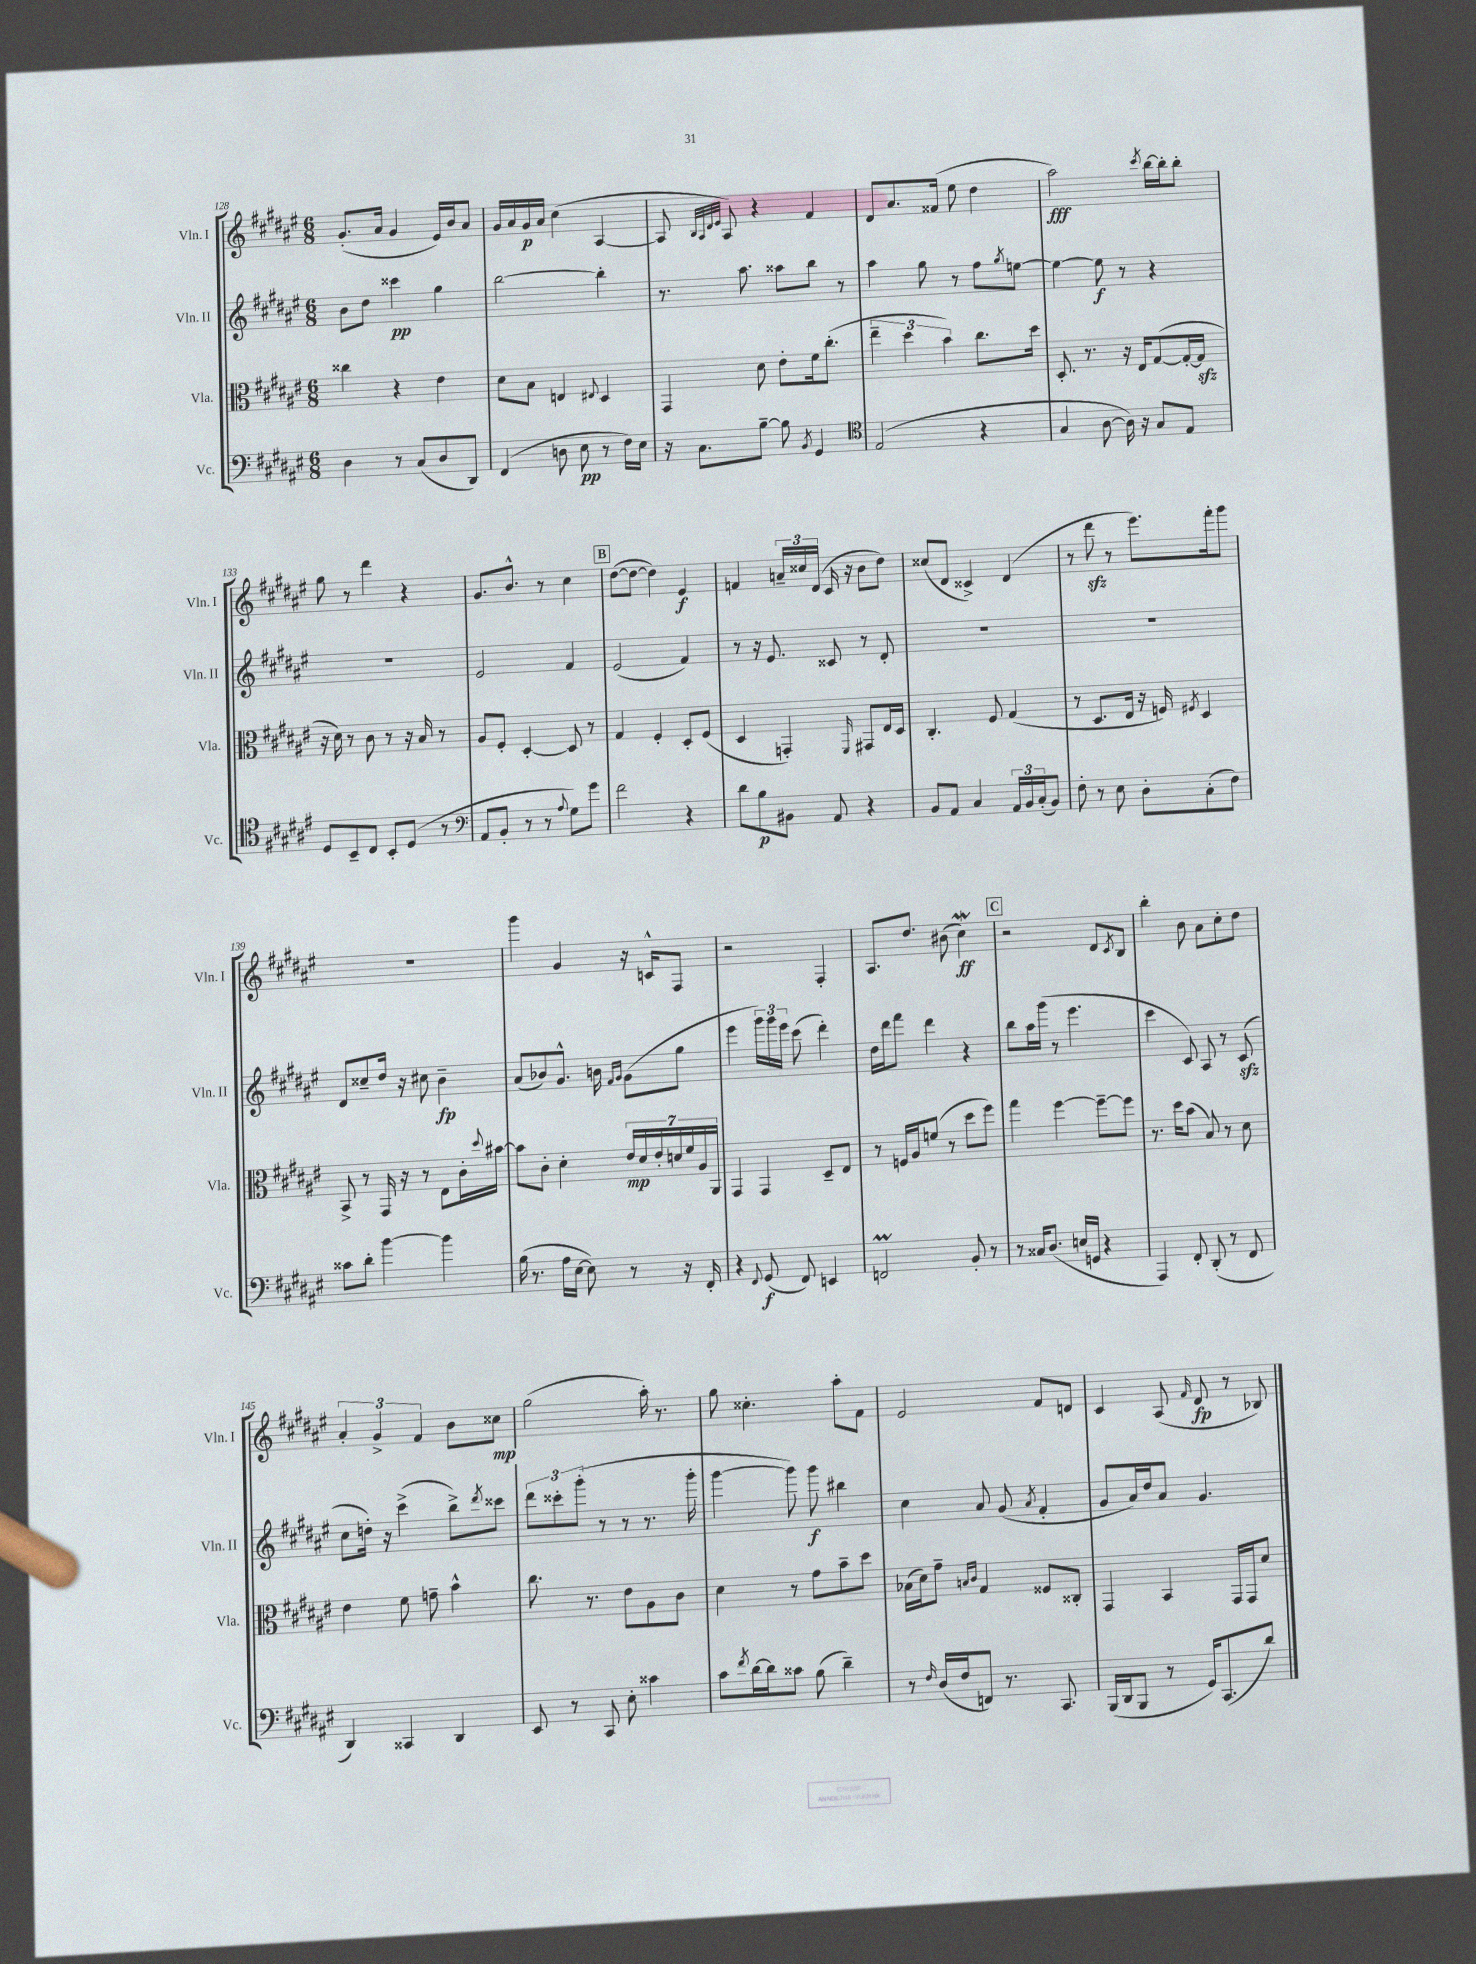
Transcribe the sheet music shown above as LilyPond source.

<<
\new StaffGroup <<
\new Staff = "s0" \with { instrumentName = "Vln. I" shortInstrumentName = "Vln. I" } {
    \clef treble \key fis \major \numericTimeSignature \time 6/8
    gis'8.-.( ais'16 gis'4 eis'16) b'16 ais'8 |
    gis'16 ais'16 gis'16\p ais'16 cis''4( ais4~ |
    ais8 \grace { b32 ais32 dis'32 eis'32 } ais8) r4 fis'4 |
    dis'8 ais'8. fisis'16( eis''8 dis''4 |
    ais''2\fff) \acciaccatura { cis'''8 } b''16~ b''16-. b''8-. |
    gis''8 r8 dis'''4 r4 |
    gis'8. b'8.-^ r8 cis''4 |
    \mark \markup { \box "B" } dis''8~( dis''8~ dis''4) eis'4\f |
    f'4 \tuplet 3/2 { a'16-- cisis''16 dis'16( } cis'16 r16 b'8 dis''8) |
    cisis''8( dis'8 cisis'4->) dis'4( |
    r8 dis'''8\sfz r8 eis'''8.) fis'''16-. gis'''8 |
    R2. |
    gis'''4 gis'4 r16 c'16-^ fis8 |
    r2 fis4-. |
    ais8. dis''8. bis'8( cis''4\mordent\ff) |
    \mark \markup { \box "C" } r2 dis'8 \acciaccatura { cis'8 } b8 |
    b''4-. b'8 ais'8 cis''8-. dis''8 |
    \tuplet 3/2 { ais'4-. gis'4-> fis'4 } b'8 cisis''8\mp |
    gis''2( ais''16-.) r8. |
    gis''8 cisis''4.-. ais''8-. fis'8 |
    eis'2 fis'8 d'8 |
    cis'4 ais8( \grace { fis'16 } dis'8\fp r8 bes8) \bar "|." |
}
\new Staff = "s1" \with { instrumentName = "Vln. II" shortInstrumentName = "Vln. II" } {
    \clef treble \key fis \major \numericTimeSignature \time 6/8
    b'8 dis''8 cisis'''4\pp gis''4 |
    b''2~ b''4-. |
    r8. ais''8. aisis''8 b''8 r8 |
    ais''4 gis''8 r8 fis''8 \acciaccatura { gis''8 } e''8~ |
    e''4~ e''8\f r8 r4 |
    R2. |
    eis'2 fis'4 |
    \mark \markup { \box "B" } eis'2( fis'4) |
    r8 r16 eis'8. cisis'8 r8 dis'8-. |
    R2. |
    R2. |
    dis'8 cisis''8-- dis''16 r16 cis''8 b'4--\fp |
    ais'8( bes'8) gis'8.-^ b'16 \grace { fis'16 gis'16 } gis'8( gis''8 |
    eis'''4 \tuplet 3/2 { gis'''16) gis'''16 eis'''16 } cis'''8( dis'''4-.) |
    dis''16 dis'''16 fis'''8 dis'''4 r4 |
    \mark \markup { \box "C" } b''8 ais''16 gis'''16( r8 eis'''4. |
    cis'''4 cis'8) ais8 r8 cis'8\sfz( |
    cis''8 d''16-.) r16 cis'''4->( b''8->) \acciaccatura { dis'''8 } cisis'''8 |
    \tuplet 3/2 { dis'''8 cisis'''8-. gis'''8-.( } r8 r8 r8. gis'''16-. |
    gis'''4~ gis'''8) gis'''8\f bis''4 |
    cis''4 ais'8 gis'8( \acciaccatura { ais'8 } fis'4-. |
    gis'8 ais'16) dis''16 ais'8 gis'4. \bar "|." |
}
\new Staff = "s2" \with { instrumentName = "Vla." shortInstrumentName = "Vla." } {
    \clef alto \key fis \major \numericTimeSignature \time 6/8
    cisis''4 r4 eis'4 |
    dis'8 b8 e4 \appoggiatura { eis8 } dis4 |
    gis,4 dis'8 eis'8-. fis'16 cis''8.-.( |
    \tuplet 3/2 { eis''4-- dis''4 b'4) } cis''8. dis''16 |
    dis8.-. r8. r16 eis16 gis8~( gis16~-. gis16\sfz |
    r16 dis'16) r8 cis'8 r8 r16 b16 r8 |
    ais8 fis8-. dis4~-. dis8 r8 |
    \mark \markup { \box "B" } gis4 fis4-. dis8-. fis8( |
    dis4 g,4-.) \grace { fis,16 } gis,8 eis16 dis16 |
    cis4.-. fis8 gis4( |
    r8 dis8. eis16 r16 f16) \acciaccatura { fis8 } dis4 |
    b,8-> r8 gis,16 r16 r8 eis8 cis'16-. \appoggiatura { dis''8 } bis'16~ |
    bis'8 cis'8-. dis'4-. \tuplet 7/4 { eis'16\mp dis'16 eis'16-. d'16 fis'16 ais16 ais,16 } |
    gis,4 gis,4 dis8-- eis8 |
    r8 f16 ais16 f'8( r8 dis''8 fis''8) |
    \mark \markup { \box "C" } gis''4 fis''4~ fis''8~-- fis''8 |
    r8. dis''16 b'8( b8) r8 dis'8 |
    eis'4 fis'8 g'8-- b'4-^ |
    cis''8. r8. eis'8 ais8 cis'8 |
    dis'4 r8 gis'8 b'8-- dis''8 |
    bes16( dis'16) gis'8-- \grace { b16 cis'16 } gis4 fisis8 cisis8-. |
    gis,4 b,4 gis,16 gis,16 dis'8 \bar "|." |
}
\new Staff = "s3" \with { instrumentName = "Vc." shortInstrumentName = "Vc." } {
    \clef bass \key fis \major \numericTimeSignature \time 6/8
    dis4 r8 cis8( dis8 dis,8) |
    fis,4( d8 eis8\pp r8 fis16) eis16 |
    r16 cis8. b8~-- b8 \acciaccatura { b,8 } gis,4 |
    \clef tenor eis2( r4 |
    gis4 ais8~ ais16) r16 gis8 eis8 |
    dis8 b,8-- cis8 b,8-. dis8( r8 |
    \clef bass ais,8 b,8-. r8 r8 \appoggiatura { ais8 } gis8) gis'8 |
    \mark \markup { \box "B" } fis'2 r4 |
    dis'8 b8\p bis,8 ais,8 r4 |
    b,8 ais,8 cis4 \tuplet 3/2 { ais,16 b,16 cis16-.( } b,8) |
    fis8-. r8 eis8 dis8-. cis8-.( fis8) |
    cisis'8 dis'8-. b'4~ b'4 |
    b16( r8. ais16 eis16~ eis8) r8 r16 fis,16-. |
    r4 \appoggiatura { fis,8 } gis,8\f( fis,8) e,4 |
    f,2\prall b,8-. r8 |
    \mark \markup { \box "C" } r8 cisis16 dis8.( e16 g,16 r4 |
    ais,,4) fis,8-. dis,8-.( r8 fis,8 |
    dis,4) cisis,4 dis,4 |
    eis,8 r8 cis,8 eis8-. cisis'4 |
    cis'8 \acciaccatura { fis'8 } dis'16~ dis'16 cisis'8 b8( dis'4--) |
    r8 \grace { fis16 } dis16( fis16 f,8) r8. cis,8. |
    b,,16( dis,16 b,,8 r8 gis,16) cis,8.( dis'8) \bar "|." |
}
>>
>>
\layout { \context { \Score currentBarNumber = #128 } }
